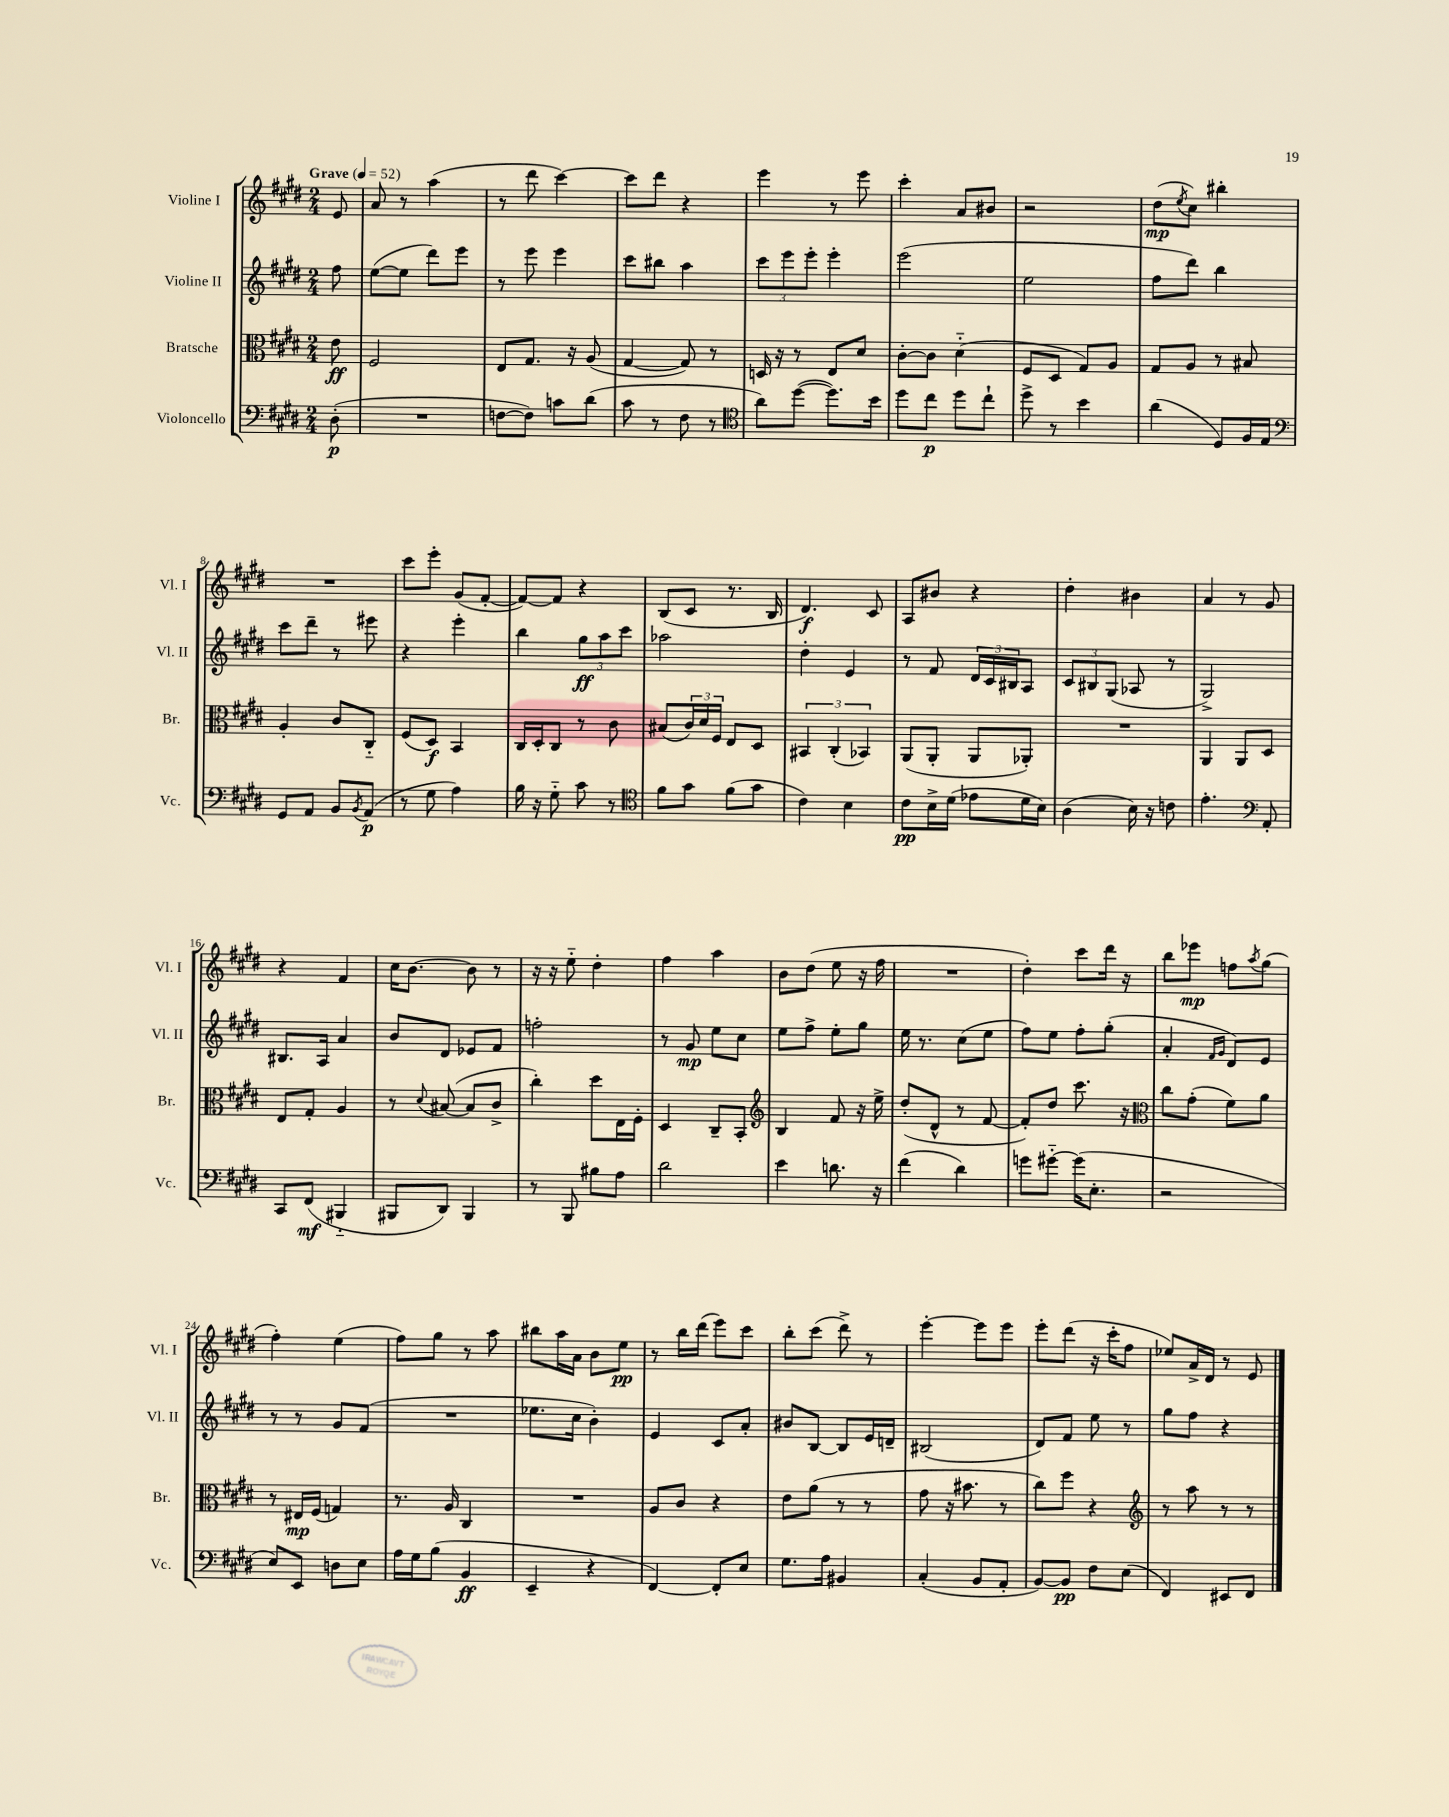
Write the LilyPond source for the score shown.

<<
\new StaffGroup <<
\new Staff = "s0" \with { instrumentName = "Violine I" shortInstrumentName = "Vl. I" } {
    \clef treble \key e \major \numericTimeSignature \time 2/4 \partial 8 \tempo "Grave" 4 = 52
    e'8 |
    a'8 r8 a''4( |
    r8 dis'''8 cis'''4~) |
    cis'''8 dis'''8 r4 |
    e'''4 r8 e'''8 |
    cis'''4-. a'8 bis'8 |
    r2 |
    dis''8\mp( \acciaccatura { e''8 } cis''8) bis''4-. |
    R2 |
    cis'''8 e'''8-. gis'8( fis'8~-. |
    fis'8~) fis'8 r4 |
    b8( cis'8 r8. b16 |
    dis'4.\f) cis'8 |
    a8 bis'8 r4 |
    dis''4-. bis'4 |
    a'4 r8 gis'8 |
    r4 fis'4 |
    cis''16 b'8.~ b'8 r8 |
    r16 r16 e''8-_ dis''4-. |
    fis''4 a''4 |
    b'8 dis''8( e''8 r16 fis''16 |
    R2 |
    dis''4-.) cis'''8 dis'''16 r16 |
    b''8 ees'''8\mp f''8 \acciaccatura { a''8 } gis''8( |
    fis''4-.) e''4( |
    fis''8) gis''8 r8 a''8 |
    bis''8 a''16 a'16 b'8 e''8\pp |
    r8 b''16 dis'''16( e'''8) cis'''8 |
    b''8-. cis'''8( dis'''8->) r8 |
    e'''4~-. e'''8 e'''8 |
    e'''8-. dis'''8( r16 cis'''16-. fis''8 |
    ees''8) a'16-> dis'16 r8 e'8 \bar "|." |
}
\new Staff = "s1" \with { instrumentName = "Violine II" shortInstrumentName = "Vl. II" } {
    \clef treble \key e \major \numericTimeSignature \time 2/4 \partial 8
    fis''8 |
    e''8~( e''8 dis'''8) e'''8 |
    r8 e'''8 e'''4 |
    cis'''8 bis''8 a''4 |
    \tuplet 3/2 { cis'''8 e'''8 e'''8-. } e'''4-. |
    e'''2( |
    e''2 |
    fis''8 dis'''8) b''4 |
    cis'''8 dis'''8-- r8 eis'''8 |
    r4 e'''4-. |
    b''4 \tuplet 3/2 { gis''8\ff a''8 cis'''8 } |
    aes''2 |
    dis''4-. e'4 |
    r8 fis'8 \tuplet 3/2 { dis'16 cis'16 bis16 } a8 |
    \tuplet 3/2 { cis'8 bis8 gis8( } aes8 r8 |
    gis2->) |
    bis8. a16 a'4 |
    b'8 dis'8 ees'8 fis'8 |
    f''2-. |
    r8 gis'8\mp e''8 cis''8 |
    e''8 fis''8-> e''8-. gis''8 |
    e''16 r8. cis''8( e''8 |
    fis''8) e''8 fis''8-. gis''8-.( |
    a'4-. \grace { fis'16 gis'16 } dis'8) e'8 |
    r8 r8 gis'8 fis'8( |
    R2 |
    ees''8. cis''16 b'4-.) |
    e'4 cis'8 a'8-. |
    bis'8 b8~ b8 e'16 d'16-- |
    bis2( |
    dis'8) fis'8 e''8 r8 |
    gis''8 fis''8 r4 \bar "|." |
}
\new Staff = "s2" \with { instrumentName = "Bratsche" shortInstrumentName = "Br." } {
    \clef alto \key e \major \numericTimeSignature \time 2/4 \partial 8
    e'8\ff |
    fis2 |
    e8 gis8. r16 a8( |
    gis4~ gis8) r8 |
    d16 r16 r8 e8 dis'8 |
    cis'8~-. cis'8 dis'4-_( |
    fis8 dis8 gis8) a8 |
    gis8 a8 r8 bis8 |
    a4-. cis'8 cis8-_ |
    fis8( dis8\f) b,4 |
    cis16 dis16-. cis8 r8 cis'8 |
    bis8( \tuplet 3/2 { cis'16) dis'16 fis16 } e8 dis8 |
    \tuplet 3/2 { bis,4 cis4-.( bes,4) } |
    a,8( a,8-. a,8 aes,8-.) |
    R2 |
    a,4 a,8 dis8 |
    e8 gis8-. a4 |
    r8 \appoggiatura { dis'8 } bis8~( bis8 cis'8-> |
    cis''4-.) dis''8 e16 fis16-. |
    dis4 cis8-- b,8-. |
    \clef treble b4 fis'8 r16 e''16-> |
    dis''8-.( dis'8-^ r8 fis'8~ |
    fis'8-.) dis''8 cis'''8. r16 |
    \clef alto cis''8 gis'8-.( fis'8) a'8 |
    r8 eis16\mp fis16( g4) |
    r8. a16 cis4 |
    R2 |
    a8 cis'8 r4 |
    e'8 a'8( r8 r8 |
    gis'8 r16 bis'8. r8 |
    cis''8) fis''8 r4 |
    \clef treble r8 a''8 r8 r8 \bar "|." |
}
\new Staff = "s3" \with { instrumentName = "Violoncello" shortInstrumentName = "Vc." } {
    \clef bass \key e \major \numericTimeSignature \time 2/4 \partial 8
    dis8-.\p( |
    R2 |
    f8~ f8) c'8 dis'8( |
    cis'8 r8 fis8 r8 |
    \clef tenor a'8) dis''8~( dis''8.) b'16 |
    dis''8 cis''8\p dis''8 cis''8-! |
    dis''8-> r8 b'4 |
    a'4( dis8) fis16 e16 |
    \clef bass gis,8 a,8 b,8 \acciaccatura { b,8 } a,8\p( |
    r8 gis8 a4) |
    b16 r16 gis8-_ cis'8 r8 |
    \clef tenor fis'8 gis'8 fis'8( gis'8 |
    cis'4) b4 |
    cis'8\pp b16-> dis'16( ees'8 dis'16 b16) |
    a4( b16) r16 c'8 |
    e'4.-. \clef bass a,8-. |
    cis,8 fis,8\mf( bis,,4-_ |
    bis,,8 dis,8) bis,,4 |
    r8 b,,8 bis8 a8 |
    dis'2 |
    e'4 d'8. r16 |
    fis'4( dis'4) |
    g'8 gis'8~-_ gis'16( e8.-. |
    r2 |
    e8) e,8 d8 e8 |
    a16 gis16 b8( b,4\ff |
    e,4-- r4 |
    fis,4~) fis,8-. e8 |
    gis8. a16 bis,4 |
    cis4-.( b,8 a,8-. |
    b,8~) b,8\pp fis8 e8( |
    fis,4) eis,8 fis,8 \bar "|." |
}
>>
>>
